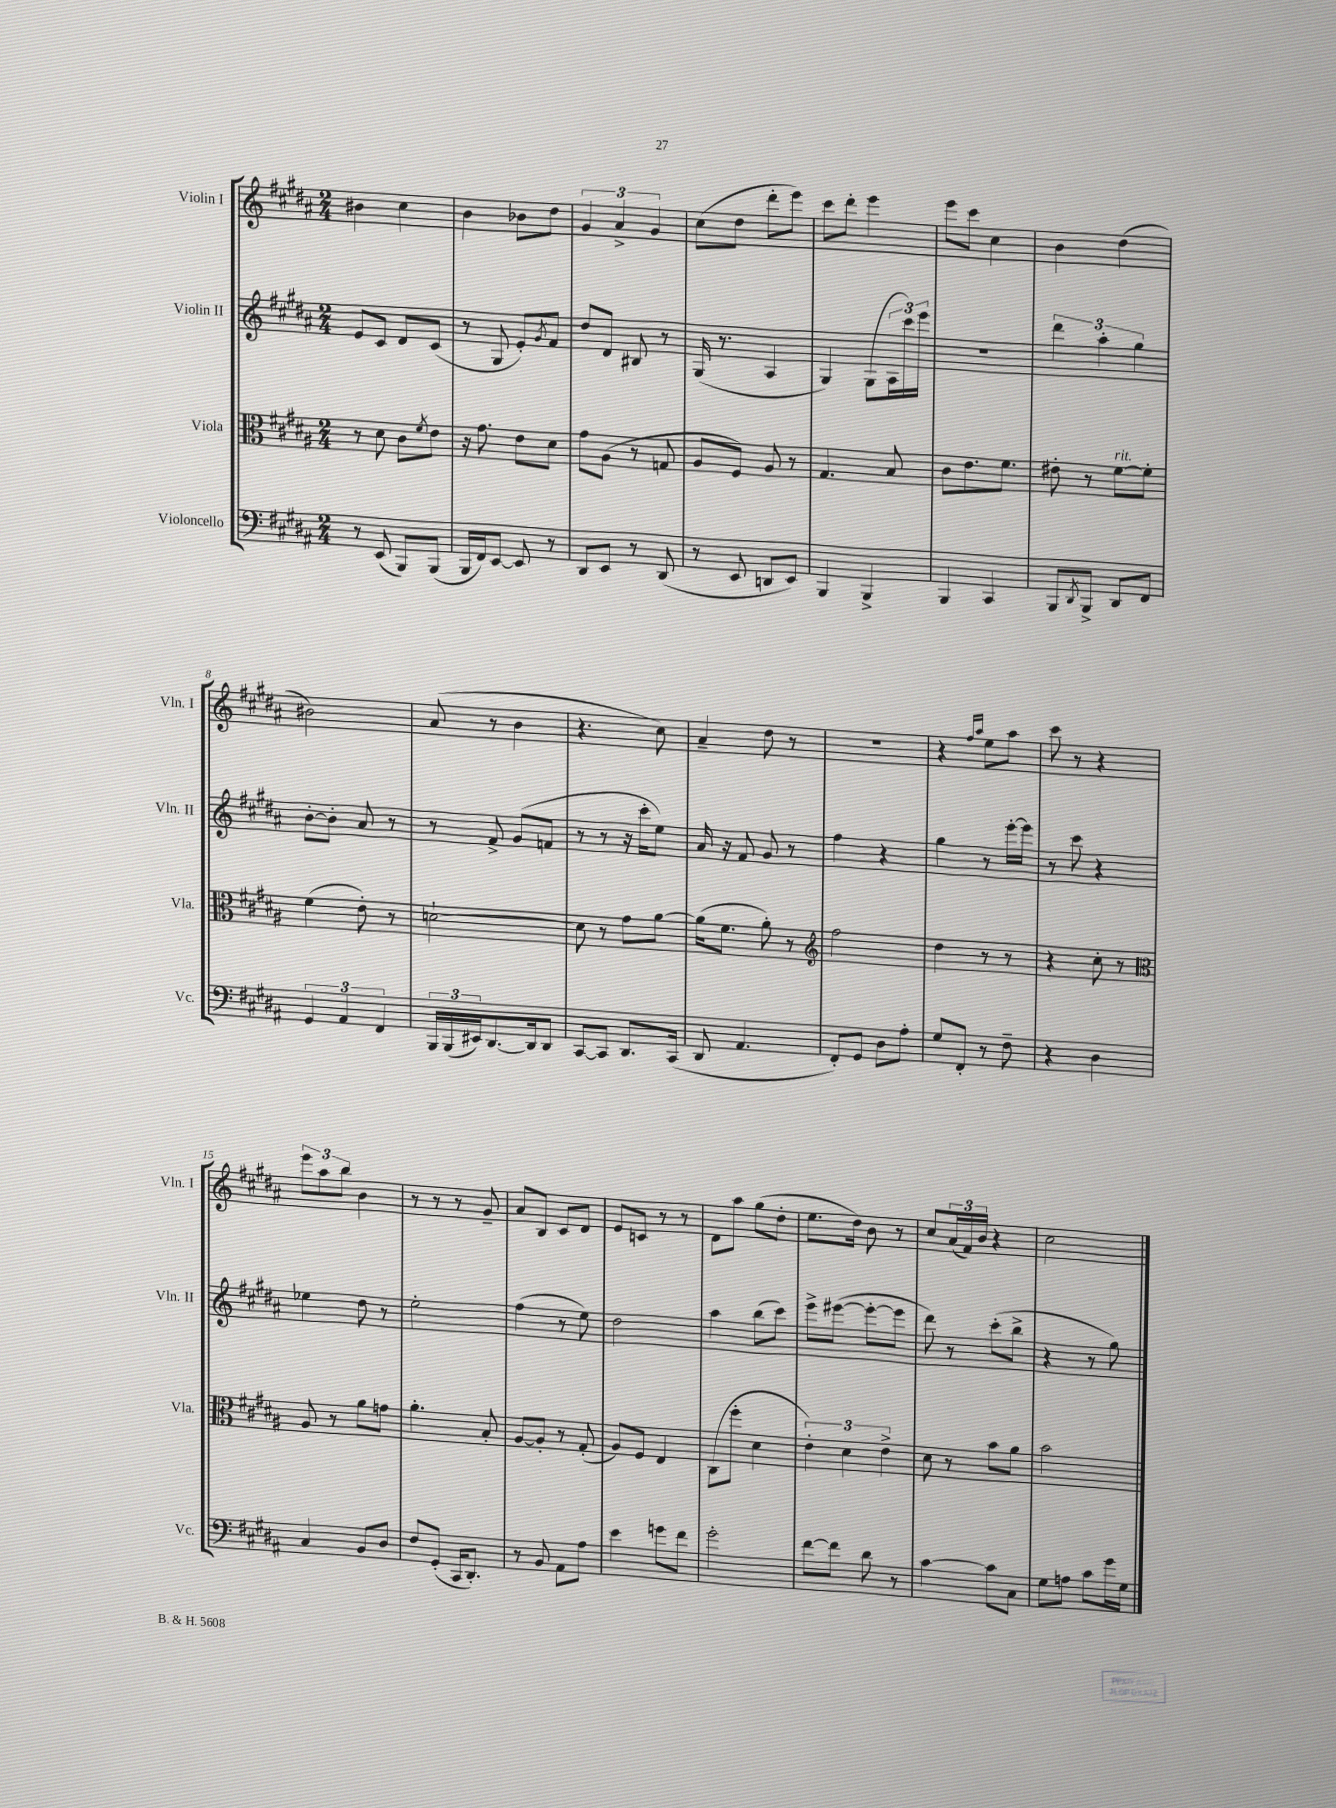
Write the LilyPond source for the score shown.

<<
\new StaffGroup <<
\new Staff = "s0" \with { instrumentName = "Violin I" shortInstrumentName = "Vln. I" } {
    \clef treble \key b \major \numericTimeSignature \time 2/4
    bis'4 cis''4 |
    b'4 bes'8 dis''8 |
    \tuplet 3/2 { gis'4 ais'4-> gis'4 } |
    cis''8( dis''8 dis'''8-. e'''8) |
    cis'''8 dis'''8-. e'''4 |
    e'''8 cis'''8 cis''4 |
    b'4 dis''4( |
    bis'2) |
    ais'8( r8 b'4 |
    r4. cis''8) |
    ais'4-- dis''8 r8 |
    R2 |
    r4 \grace { fis''16 ais''16 } e''8 ais''8 |
    cis'''8 r8 r4 |
    \tuplet 3/2 { e'''8 ais''8 b''8 } b'4 |
    r8 r8 r8 gis'8-- |
    ais'8 b8 cis'8 dis'8 |
    e'8 c'8 r8 r8 |
    dis'8 ais''8 gis''8( dis''8-. |
    e''8. dis''16) b'8 r8 |
    cis''8 \tuplet 3/2 { ais'16( fis'16) b'16 } r4 |
    cis''2 \bar "|." |
}
\new Staff = "s1" \with { instrumentName = "Violin II" shortInstrumentName = "Vln. II" } {
    \clef treble \key b \major \numericTimeSignature \time 2/4
    e'8 cis'8 dis'8 cis'8( |
    r8 gis8 e'8-.) \acciaccatura { gis'8 } fis'8 |
    dis''8 dis'8 bis8 r8 |
    gis16( r8. ais4 |
    gis4) gis8( \tuplet 3/2 { ais16 cis'''16) e'''16 } |
    R2 |
    \tuplet 3/2 { dis'''4 ais''4-. gis''4 } |
    b'8~-. b'8-. ais'8 r8 |
    r8 fis'8-> gis'8( f'8 |
    r8 r8 r16 cis'''16-. e''8) |
    ais'16 r16 fis'8 gis'8 r8 |
    fis''4 r4 |
    gis''4 r8 e'''16~-. e'''16 |
    r8 cis'''8 r4 |
    ees''4 dis''8 r8 |
    e''2-. |
    fis''4( r8 e''8) |
    dis''2 |
    ais''4 b''8( cis'''8) |
    e'''8-> eis'''8~( eis'''8~-. eis'''8 |
    dis'''8) r8 cis'''8-.( b''8-> |
    r4 r8 gis''8) \bar "|." |
}
\new Staff = "s2" \with { instrumentName = "Viola" shortInstrumentName = "Vla." } {
    \clef alto \key b \major \numericTimeSignature \time 2/4
    r8 dis'8 cis'8 \acciaccatura { fis'8 } e'8 |
    r16 gis'8. e'8 dis'8 |
    gis'8 ais8( r8 g8 |
    ais8 fis8) ais8 r8 |
    gis4. b8 |
    cis'8 e'8. fis'8. |
    eis'8-. r8 fis'8~^\markup { \italic "rit." } fis'8-. |
    fis'4( e'8-.) r8 |
    d'2~-! |
    d'8 r8 gis'8 ais'8~ |
    ais'16( fis'8. ais'8-.) r8 |
    \clef treble fis''2 |
    dis''4 r8 r8 |
    r4 cis''8-. r8 |
    \clef alto ais8 r8 ais'8 g'8 |
    ais'4.-. b8-. |
    ais8~ ais8-. r8 gis8-.( |
    ais8) fis8 e4 |
    cis8( fis''8-. dis'4 |
    \tuplet 3/2 { e'4-.) dis'4 e'4-> } |
    dis'8 r8 b'8 ais'8 |
    b'2 \bar "|." |
}
\new Staff = "s3" \with { instrumentName = "Violoncello" shortInstrumentName = "Vc." } {
    \clef bass \key b \major \numericTimeSignature \time 2/4
    r8 e,8( b,,8) b,,8( |
    b,,16 fis,16) e,8~ e,8 r8 |
    dis,8 e,8 r8 dis,8( |
    r8 e,8 d,8 e,8) |
    b,,4 b,,4-> |
    b,,4 cis,4 |
    b,,8 \acciaccatura { dis,8 } b,,8-> dis,8 fis,8 |
    \tuplet 3/2 { gis,4 ais,4 fis,4 } |
    \tuplet 3/2 { b,,16 b,,16( eis,16) } dis,8.~ dis,16 dis,8 |
    cis,8~ cis,8 dis,8. cis,16( |
    dis,8 ais,4. |
    fis,8-.) gis,8 dis8 ais8-. |
    gis8 fis,8-. r8 fis8-- |
    r4 dis4 |
    cis4 b,8 dis8 |
    fis8 gis,8-.( cis,16 dis,8.-.) |
    r8 b,8 ais,8 ais8 |
    e'4 g'8 fis'8 |
    gis'2-. |
    fis'8~ fis'8 dis'8 r8 |
    cis'4~ cis'8 cis8 |
    gis8 a8 cis'8 gis'16 gis16 \bar "|." |
}
>>
>>
